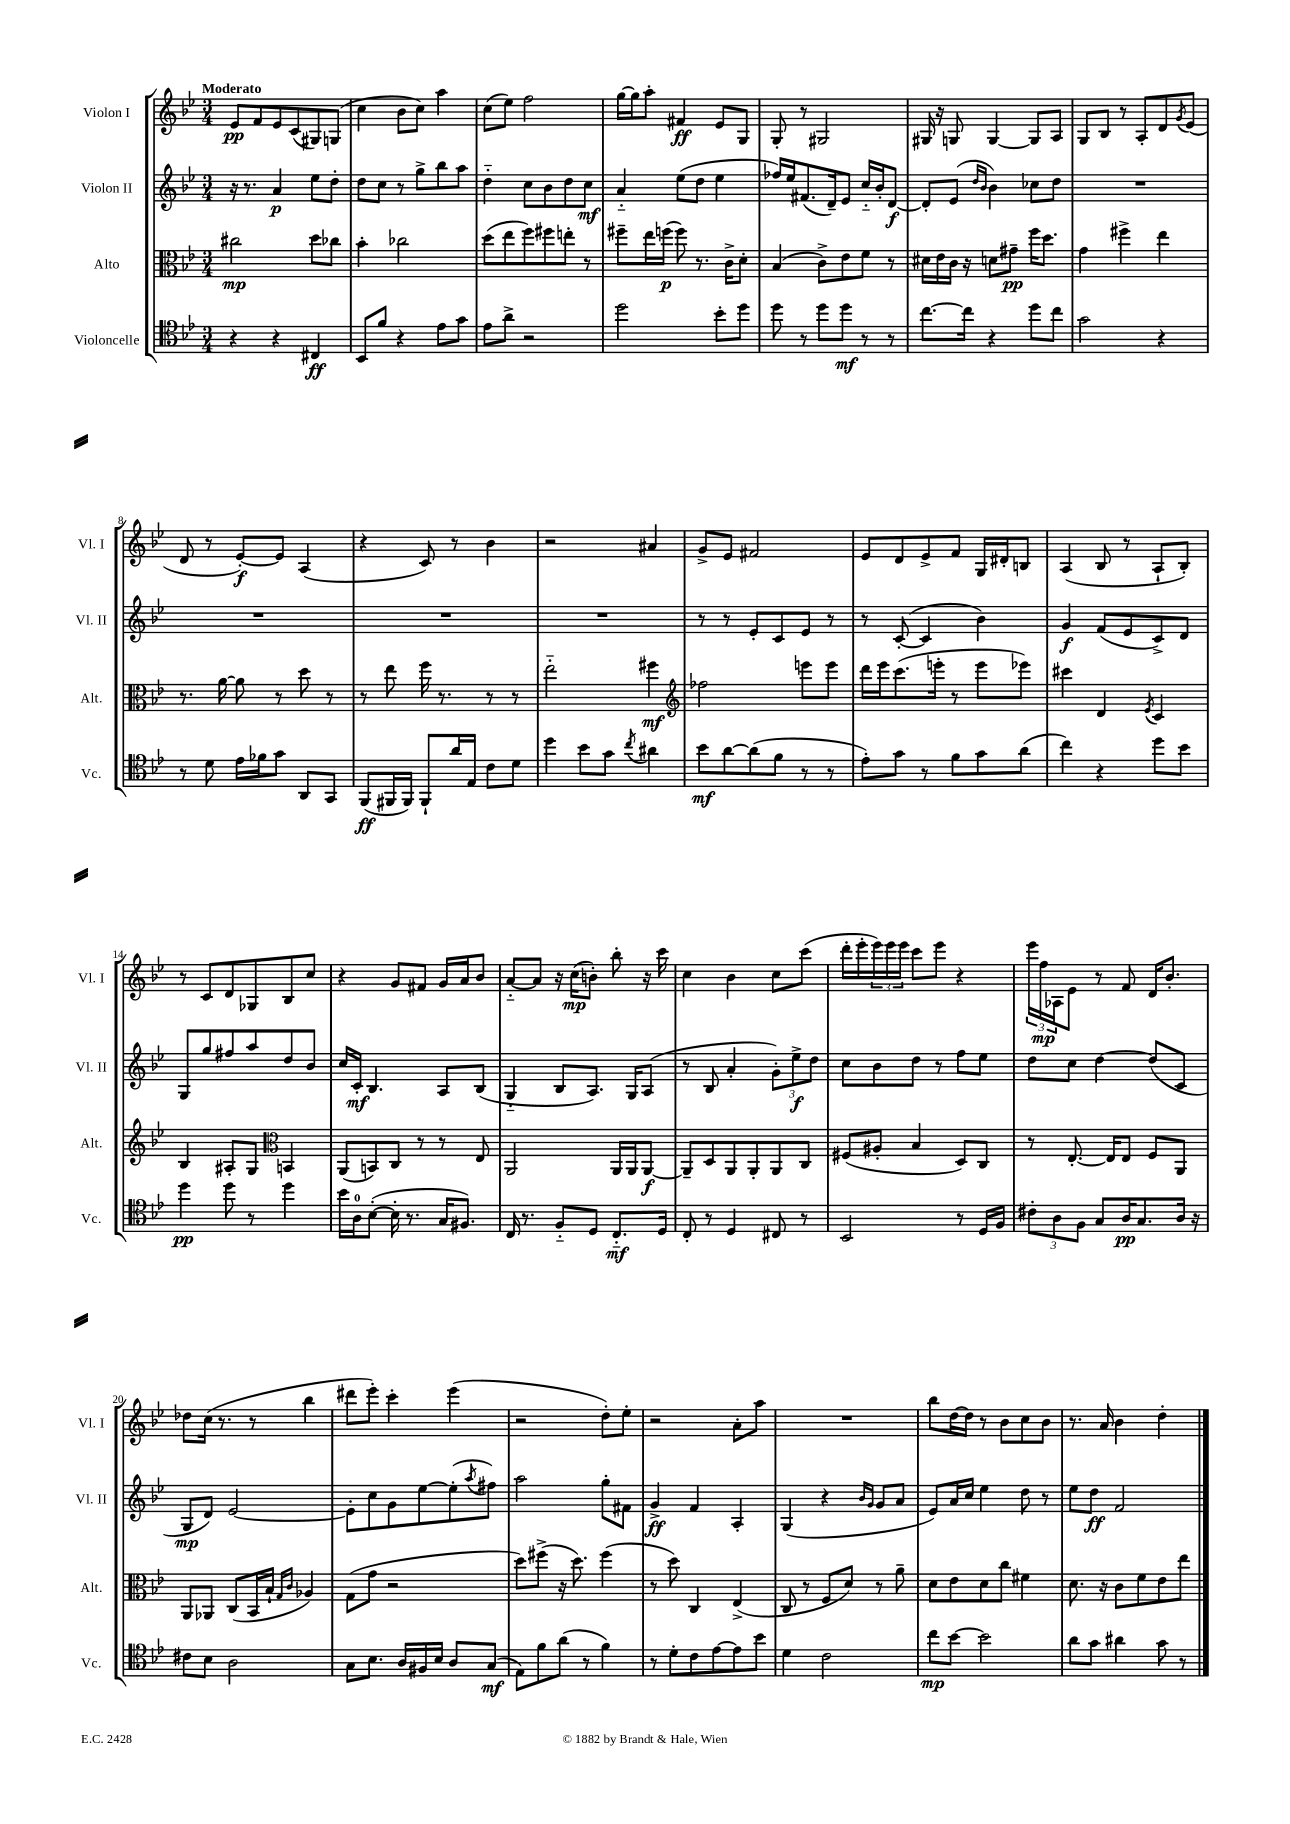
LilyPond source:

<<
\new StaffGroup <<
\new Staff = "s0" \with { instrumentName = "Violon I" shortInstrumentName = "Vl. I" } {
    \clef treble \key bes \major \numericTimeSignature \time 3/4 \tempo "Moderato"
    ees'8\pp f'8 ees'8 c'8( gis8) g8( |
    c''4 bes'8 c''8) a''4 |
    c''8( ees''8) f''2 |
    g''16~ g''16 a''8-. fis'4\ff ees'8 g8 |
    g8-. r8 gis2 |
    gis16 r16 g8 g4~ g8 a8 |
    g8 bes8 r8 a8-. d'8 \acciaccatura { g'8 } ees'8( |
    d'8 r8 ees'8~-.\f) ees'8 a4( |
    r4 c'8) r8 bes'4 |
    r2 ais'4 |
    g'8-> ees'8 fis'2 |
    ees'8 d'8 ees'8-> f'8 g16 dis'16-. b8 |
    a4( bes8 r8 a8-! bes8-.) |
    r8 c'8 d'8 ges8 bes8 c''8 |
    r4 g'8 fis'8 g'16 a'16 bes'8 |
    a'8~-_ a'8 r16 c''16\mp( b'8-.) bes''8-. r16 c'''16 |
    c''4 bes'4 c''8 c'''8( |
    d'''16-. ees'''16-. \tuplet 3/2 { ees'''16) ees'''16 ees'''16 } c'''8 ees'''8 r4 |
    \tuplet 3/2 { ees'''16 f''16\mp aes16 } ees'8 r8 f'8 d'16 bes'8.-. |
    des''8 c''16( r8. r8 bes''4 |
    dis'''8 ees'''8-.) c'''4-. ees'''4( |
    r2 d''8-.) ees''8-. |
    r2 a'8-. a''8 |
    R2. |
    bes''8 d''16~ d''16 r8 bes'8 c''8 bes'8 |
    r8. a'16 bes'4 d''4-. \bar "|." |
}
\new Staff = "s1" \with { instrumentName = "Violon II" shortInstrumentName = "Vl. II" } {
    \clef treble \key bes \major \numericTimeSignature \time 3/4
    r16 r8. a'4\p ees''8 d''8-. |
    d''8 c''8 r8 g''8-> bes''8 a''8 |
    d''4-_ c''8 bes'8 d''8 c''8\mf |
    a'4-_ ees''8( d''8 ees''4 |
    fes''16) ees''16 fis'8.( d'16--) ees'8 c''16-_ bes'16-. d'8~\f |
    d'8-. ees'8( \grace { d''16 bes'16 } bes'4) ces''8 d''8 |
    R2. |
    R2. |
    R2. |
    R2. |
    r8 r8 ees'8-. c'8 ees'8 r8 |
    r8 c'8~-.( c'4 bes'4) |
    g'4\f f'8( ees'8 c'8->) d'8 |
    g8 g''8 fis''8 a''8 d''8 bes'8 |
    c''16 c'16-.\mf bes4. a8 bes8( |
    g4-_ bes8 a8.) g16 a8( |
    r8 bes8 a'4-. \tuplet 3/2 { g'8-.) ees''8->\f d''8 } |
    c''8 bes'8 d''8 r8 f''8 ees''8 |
    d''8 c''8 d''4~ d''8( c'8 |
    g8\mp d'8) ees'2~ |
    ees'8-. c''8 g'8 ees''8~ ees''8-.( \acciaccatura { a''8 } fis''8) |
    a''2 g''8-. fis'8 |
    g'4->\ff f'4 a4-. |
    g4( r4 \grace { bes'16 g'16 } g'8 a'8 |
    ees'8) a'16 c''16 ees''4 d''8 r8 |
    ees''8 d''8\ff f'2 \bar "|." |
}
\new Staff = "s2" \with { instrumentName = "Alto" shortInstrumentName = "Alt." } {
    \clef alto \key bes \major \numericTimeSignature \time 3/4
    cis''2\mp d''8 ces''8 |
    bes'4-. ces''2 |
    d''8( ees''8 f''8) fis''8 e''8-. r8 |
    fis''8-- ees''16 f''16\p( f''8) r8. c'16-> d'8-. |
    bes4( c'8->) ees'8 f'8 r8 |
    dis'16 ees'16 c'16 r16 d'8 gis'8--\pp f''16 d''8. |
    g'4 fis''4-> ees''4 |
    r8. a'16~ a'8 r8 d''8 r8 |
    r8 ees''8 f''16 r8. r8 r8 |
    ees''2-_ fis''4\mf |
    \clef treble fes''2 e'''8 e'''8 |
    d'''16 ees'''16 c'''8.( e'''16-. r8 e'''8 ees'''8) |
    cis'''4 d'4 \acciaccatura { ees'8 } c'4 |
    bes4 ais8-. g8 \clef alto b,4 |
    a,8( b,8) c8 r8 r8 ees8 |
    a,2 a,16 a,16 a,8~\f |
    a,8-- d8 a,8 a,8-. a,8 c8 |
    fis8( ais8-. bes4 d8) c8 |
    r8 ees8.~-. ees16 ees8 f8 a,8 |
    a,8 aes,8 c8( bes,16 bes16-! \grace { g16 c'16 } aes4) |
    g8( g'8 r2 |
    d''8) fis''8->( r16 d''8.) fis''4( |
    r8 d''8) c4 ees4->( |
    c8 r8 f8 d'8) r8 a'8-- |
    d'8 ees'8 d'8 c''8 fis'4 |
    d'8. r16 c'8 f'8 ees'8 ees''8 \bar "|." |
}
\new Staff = "s3" \with { instrumentName = "Violoncelle" shortInstrumentName = "Vc." } {
    \clef tenor \key bes \major \numericTimeSignature \time 3/4
    r4 r4 cis4\ff |
    bes,8 f'8 r4 ees'8 g'8 |
    ees'8 a'8-> r2 |
    d''2 bes'8-. d''8 |
    d''8 r8 d''8 d''8\mf r8 r8 |
    c''8.~ c''16 r4 d''8 c''8 |
    g'2 r4 |
    r8 d'8 ees'16 fes'16 g'8 a,8 g,8 |
    f,8\ff( fis,16 fis,16) fis,8-! a'16 ees16 c'8 d'8 |
    d''4 bes'8 g'8 \acciaccatura { c''8 } ais'4 |
    bes'8\mf a'8~ a'8( f'8 r8 r8 |
    ees'8-.) g'8 r8 f'8 g'8 a'8( |
    c''4) r4 d''8 bes'8 |
    d''4\pp d''8 r8 d''4 |
    bes'16 a16-0 bes8~-.( bes16-. r8. g16 fis8.) |
    c16 r8. f8-_ d8 c8.-_\mf d16 |
    c8-. r8 d4 cis8 r8 |
    bes,2 r8 d16 f16 |
    \tuplet 3/2 { cis'8-. a8 f8 } g8 a16\pp g8. a16 r16 |
    cis'8 bes8 a2 |
    g8 bes8. a16 fis16 bes16 a8 g8\mf( |
    ees8) f'8 a'8( r8 f'4) |
    r8 d'8-. c'8 ees'8~ ees'8 bes'8 |
    d'4 c'2 |
    c''8\mp bes'8~ bes'2 |
    a'8 g'8 ais'4 g'8 r8 \bar "|." |
}
>>
>>
